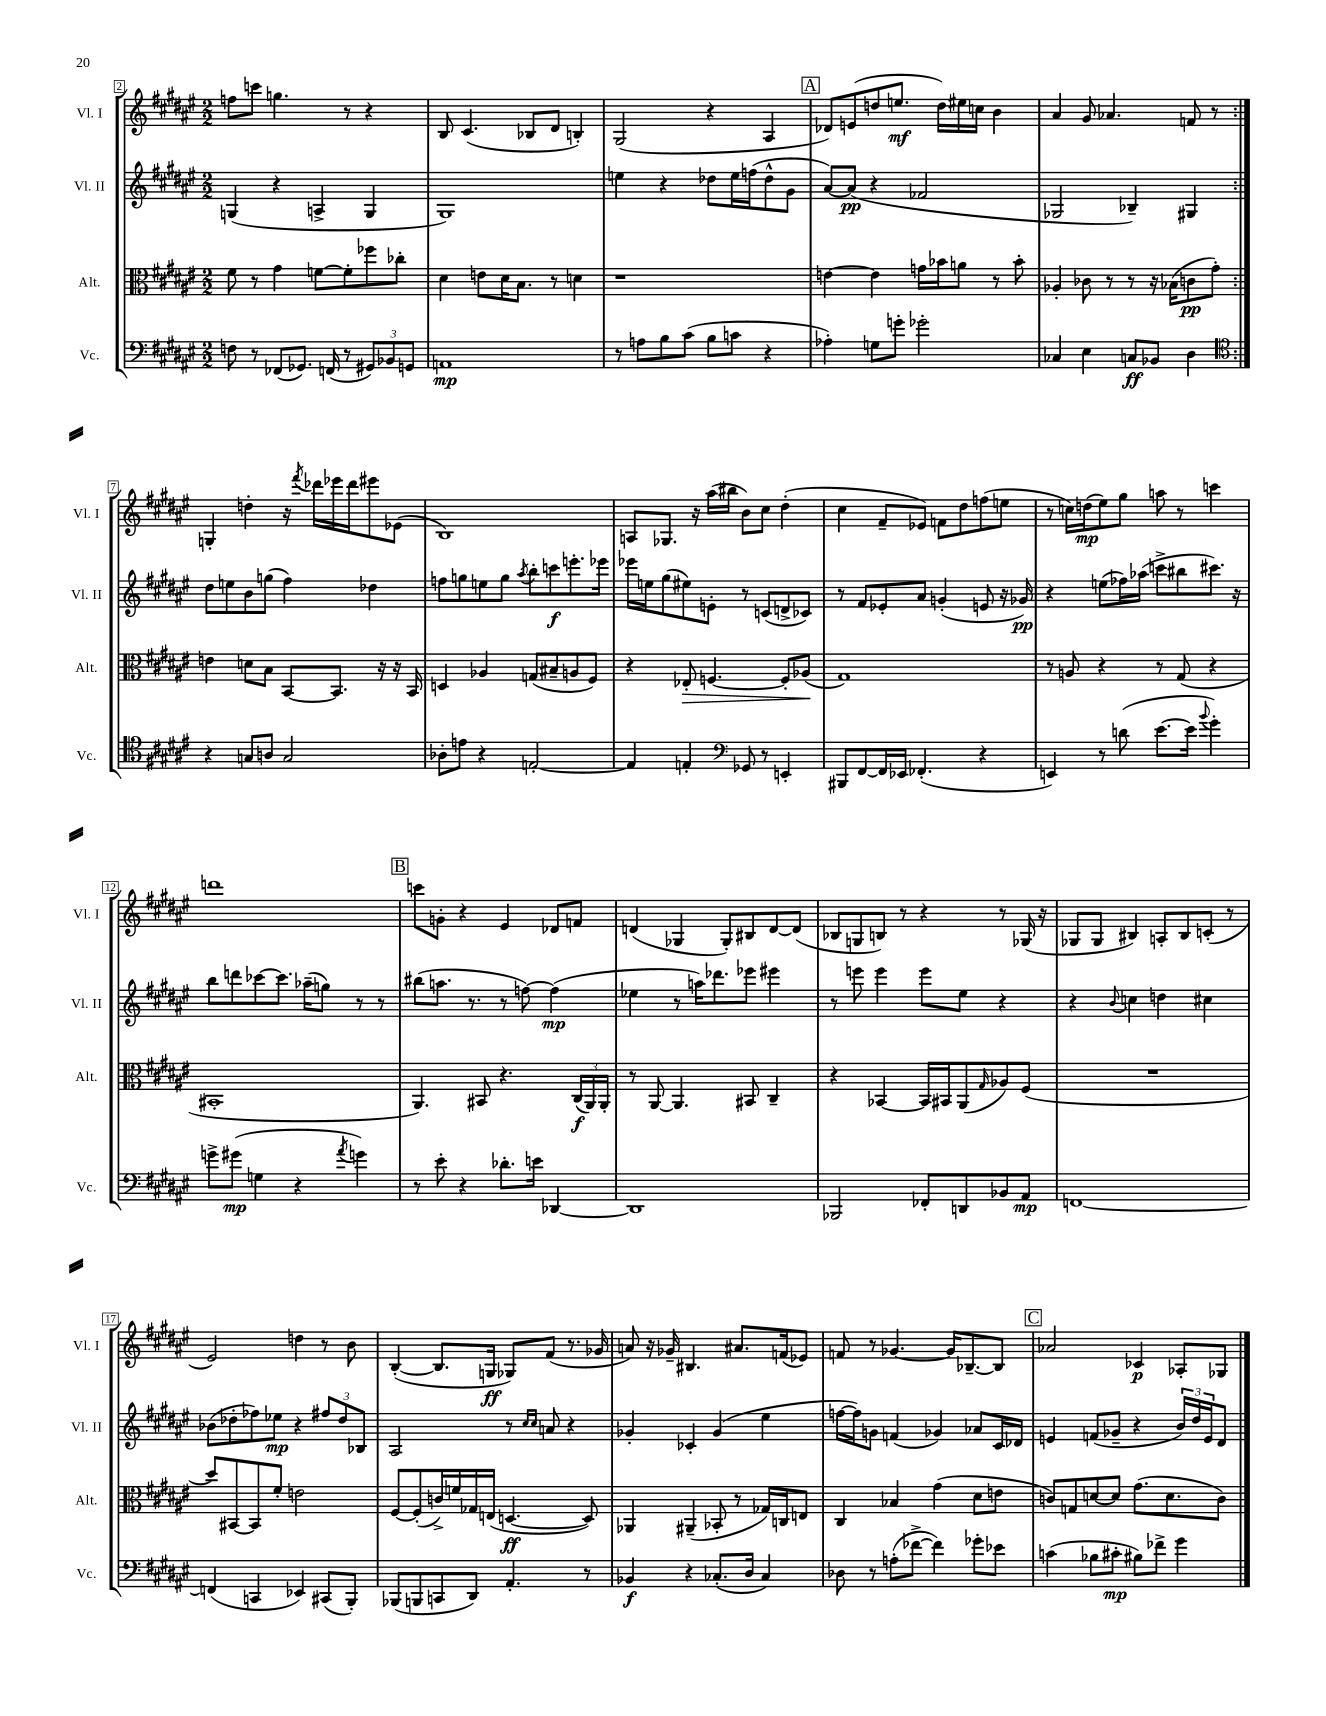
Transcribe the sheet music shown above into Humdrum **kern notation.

**kern	**dynam	**kern	**dynam	**kern	**dynam	**kern	**dynam
*part4	*part4	*part3	*part3	*part2	*part2	*part1	*part1
*staff4	*staff4	*staff3	*staff3	*staff2	*staff2	*staff1	*staff1
*I"Vc.	*	*I"Alt.	*	*I"Vl. II	*	*I"Vl. I	*
*I'Vc.	*	*I'Alt.	*	*I'Vl. II	*	*I'Vl. I	*
*clefF4	*	*clefC3	*	*clefG2	*	*clefG2	*
*k[f#c#g#d#a#e#]	*	*k[f#c#g#d#a#e#]	*	*k[f#c#g#d#a#e#]	*	*k[f#c#g#d#a#e#]	*
*M2/2	*	*M2/2	*	*M2/2	*	*M2/2	*
=2	=2	=2	=2	=2	=2	=2	=2
8Fn\	.	8f#\	.	(4Gn/	.	8ffn\L	.
8r	.	8r	.	.	.	8cccn\J	.
(8FF-X/L	.	4g#\	.	4r	.	4.ggn\	.
8.GG-X/J)	.	.	.	.	.	.	.
.	.	[8fn\L	.	4An^/	.	.	.
(16FFn/	.	.	.	.	.	.	.
8r	.	8f'\]	.	.	.	8r	.
12GG#X/L)	.	8ff-X\	.	4G/	.	4r	.
12BB-X/	.	.	.	.	.	.	.
.	.	8cc-X'\J	.	.	.	.	.
12GGn/J	.	.	.	.	.	.	.
=3	=3	=3	=3	=3	=3	=3	=3
1AAn	mp	4d#\	.	1G#)	.	8B/	.
.	.	.	.	.	.	(4.c#/	.
.	.	8en\L	.	.	.	.	.
.	.	16d#\K	.	.	.	.	.
.	.	8.B\J	.	.	.	.	.
.	.	.	.	.	.	8B-X/L	.
.	.	8r	.	.	.	8d#/J	.
.	.	4dn\	.	.	.	4Bn'/)	.
=4	=4	=4	=4	=4	=4	=4	=4
8r	.	1r	.	4een\	.	(2G#/	.
8An\L	.	.	.	.	.	.	.
8B\	.	.	.	4r	.	.	.
(8c#\J	.	.	.	.	.	.	.
8B\L	.	.	.	8dd-X\L	.	4r	.
8cn\J	.	.	.	16ee\L	.	.	.
.	.	.	.	(16ffn\J	.	.	.
4r	.	.	.	8dd-^^\	.	4A#/	.
.	.	.	.	8g#\J	.	.	.
!!LO:REH:place=s1:t=A
=5	=5	=5	=5	=5	=5	=5	=5
4A-X'\)	.	[4en\	.	[8a#/L)	.	8d-X/L)	.
.	.	.	.	(8a#/J]	pp	(8en/	.
8Gn\L	.	4e\]	.	4r	.	8ddn/	.
8gn'\J	.	.	.	.	.	8.een/J	mf
2g-X'\	.	16gn\LL	.	2f-X/	.	.	.
.	.	16b-X\J	.	.	.	16dd\LL)	.
.	.	8an\J	.	.	.	16ee#X\	.
.	.	.	.	.	.	16ccn\JJ	.
.	.	8r	.	.	.	4b\	.
.	.	8b-'\	.	.	.	.	.
=6	=6	=6	=6	=6	=6	=6	=6
4C-X/	.	4A-X'/	.	2G-X/	.	4a#/	.
4E#\	.	8c-X\	.	.	.	8g#/	.
.	.	8r	.	.	.	4.a-X/	.
8Cn/L	ff	8r	.	4B-X~/)	.	.	.
8BB-X/J	.	16r	.	.	.	.	.
.	.	(16B-X\KL	.	.	.	.	.
4D#\	.	8cn\	pp	4G#X/	.	8fn/	.
.	.	8g#'\J)	.	.	.	8r	.
!!LO:LB:g=z
=7:|!	=7:|!	=7:|!	=7:|!	=7:|!	=7:|!	=7:|!	=7:|!
*clefC4	*	*	*	*	*	*	*
4r	.	4en\	.	8dd#\L	.	4Gn'/	.
.	.	.	.	8een\	.	.	.
8Gn/L	.	8dn\L	.	8b\	.	4ddn'\	.
8An/J	.	8B\J	.	(8ggn\J	.	.	.
2G/	.	[8BB/L	.	4ff#\)	.	16r	.
.	.	.	.	.	.	8qfff#/	.
.	.	.	.	.	.	16ddd-X\LL	.
.	.	8.BB/J]	.	.	.	16eee-X\	.
.	.	.	.	.	.	16ddd-\J	.
.	.	.	.	4dd-X\	.	8eee#X\	.
.	.	16r	.	.	.	.	.
.	.	16r	.	.	.	(8e-X\J	.
.	.	16BB/	.	.	.	.	.
=8	=8	=8	=8	=8	=8	=8	=8
8A-X'\L	.	4Dn/	.	8ffn\L	.	1B)	.
8en\J	.	.	.	8ggn\	.	.	.
4r	.	4A-X/	.	8een\	.	.	.
.	.	.	.	8gg\J	.	.	.
.	.	.	.	8qaa#/	.	.	.
[2En'/	.	(8Gn/L	.	8bb'\L	.	.	.
.	.	8B#X~/	.	8cccn\	f	.	.
.	.	8An/	.	8.eeen'\	.	.	.
.	.	8F#/J)	.	.	.	.	.
.	.	.	.	16eee-X\Jk	.	.	.
=9	=9	=9	=9	=9	=9	=9	=9
4E/]	.	4r	.	16eee-X\LL	.	8An/L	.
.	.	.	.	16een\J	.	.	.
.	.	.	.	(8gg#\	.	8.G-X/J	.
!	!	!	!LO:HP:b	!	!	!	!
4En'/	.	8E-X'/	>	8ee#X\)	.	.	.
.	.	.	.	.	.	16r	.
.	.	[4.Fn/	.	8en'\J	.	(16aa#\LL	.
.	.	.	.	.	.	16bb#X\JJ	.
*clefF4	*	*	*	*	*	*	*
8GG-X/	.	.	.	8r	.	8b\L)	.
8r	.	.	.	(8cn/L	.	8cc#\J	.
4EEn'/	.	8F'/L]	.	8dn^/	.	(4dd#'\	.
.	.	(8A-X/J	.	8c-X/J)	.	.	.
.	.	.	]	.	.	.	.
=10	=10	=10	=10	=10	=10	=10	=10
8BBB#X/L	.	1G#)	.	8r	.	4cc#\	.
[8FF#/	.	.	.	8f#/L	.	.	.
16FF#/L]	.	.	.	8e-X'/	.	8f#~/L	.
16EE-X/JJ	.	.	.	.	.	.	.
(4.FF-X'/	.	.	.	8a#/J	.	8e-X/J)	.
.	.	.	.	(4gn'/	.	8fn\L	.
.	.	.	.	.	.	8dd#\	.
4r	.	.	.	8en/	.	(8ffn\	.
.	.	.	.	16r	.	8een\J	.
.	.	.	.	16g-X/)	pp	.	.
=11	=11	=11	=11	=11	=11	=11	=11
4EEn/)	.	8r	.	4r	.	8r	.
.	.	8An/	.	.	.	16ccn\LL)	.
.	.	.	.	.	.	(16ddn\J	mp
8r	.	4r	.	(8een\L	.	8ee#\)	.
(8dn\	.	.	.	16ff-X\L)	.	8gg#\J	.
.	.	.	.	(16aa-X\JJ	.	.	.
[8.e#\L	.	8r	.	8cccn^\L	.	8aan\	.
.	.	(8G#/	.	8bb#X\	.	8r	.
16e#\Jk]	.	.	.	.	.	.	.
8qqb/	.	.	.	.	.	.	.
4g#'\)	.	4r	.	8.ccc#X\J)	.	4cccn\	.
.	.	.	.	16r	.	.	.
!!LO:LB:g=z
=12	=12	=12	=12	=12	=12	=12	=12
8gn^\L	.	1BB#X'	.	8bb\L	.	1dddn	.
(8g#X\J	mp	.	.	8dddn\	.	.	.
4Gn\	.	.	.	[8ccc-X\	.	.	.
.	.	.	.	8.ccc-\J]	.	.	.
4r	.	.	.	.	.	.	.
.	.	.	.	(16aa-X~\KL	.	.	.
.	.	.	.	8ggn\J)	.	.	.
8qa#/	.	.	.	.	.	.	.
4gn\)	.	.	.	8r	.	.	.
.	.	.	.	8r	.	.	.
!!LO:REH:place=s1:t=B
=13	=13	=13	=13	=13	=13	=13	=13
8r	.	4.AA#/)	.	(8bb#X\L	.	8cccn\L	.
8e#'\	.	.	.	8.aan\J	.	8gn'\J	.
4r	.	.	.	.	.	4r	.
.	.	.	.	8.r	.	.	.
.	.	8BB#X/	.	.	.	.	.
8.d-X'\L	.	4.r	.	8r	.	4e#/	.
.	.	.	.	[8ffn\)	.	.	.
16en\Jk	.	.	.	.	.	.	.
[4DD-X/	.	.	.	(4ff\]	mp	8d-X/L	.
.	.	(24C#/LL	f	.	.	8fn/J	.
.	.	24AA#/)	.	.	.	.	.
.	.	24AA#'/JJ	.	.	.	.	.
=14	=14	=14	=14	=14	=14	=14	=14
1DD-]	.	8r	.	4ee-X\	.	(4dn/	.
.	.	[8AA#/	.	.	.	.	.
.	.	4.AA#/]	.	8r	.	4G-X/	.
.	.	.	.	16aan\KL)	.	.	.
.	.	.	.	8.ddd-X\	.	.	.
.	.	.	.	.	.	8G-'/L)	.
.	.	8BB#X/	.	8eee-X\J	.	8B#X/	.
.	.	4C#~/	.	4eee#X\	.	[8d/	.
.	.	.	.	.	.	(8d/J]	.
=15	=15	=15	=15	=15	=15	=15	=15
2BBB-X/	.	4r	.	8r	.	8B-X/L	.
.	.	.	.	8eeen\	.	8Gn/	.
.	.	[4BB-X/	.	4eee\	.	8Bn/J)	.
.	.	.	.	.	.	8r	.
8FF-X'/L	.	16BB-/LL]	.	8eee\L	.	4r	.
.	.	16BB#X/J	.	.	.	.	.
8DDn/	.	(8AA#/	.	8ee#\J	.	.	.
.	.	16qqG#/	.	.	.	.	.
8BB-X/	.	8A-X/)	.	4r	.	8r	.
8AA#/J	mp	(8F#/J	.	.	.	(16G-X/	.
.	.	.	.	.	.	16r	.
=16	=16	=16	=16	=16	=16	=16	=16
[1FFn	.	1r	.	4r	.	8G-X/L	.
.	.	.	.	.	.	8G-/J	.
.	.	.	.	8qqb/	.	.	.
.	.	.	.	4ccn\	.	4B#X/)	.
.	.	.	.	4ddn\	.	8An'/L	.
.	.	.	.	.	.	8B#/	.
.	.	.	.	4cc#X\	.	(8cn'/J	.
.	.	.	.	.	.	8r	.
!!LO:LB:g=z
=17	=17	=17	=17	=17	=17	=17	=17
(4FFn/]	.	8dd#/L)	.	(8b-X\L	.	2e#/)	.
.	.	[8BB#X/	.	8dd-X'\	.	.	.
4CCn/	.	8BB#/]	.	8ff-X\)	.	.	.
.	.	8f#'/J	.	8ee-X\J	mp	.	.
4EE-X/)	.	2en\	.	4r	.	4ddn\	.
(8CC#X/L	.	.	.	12ff#X/L	.	8r	.
.	.	.	.	12dd-/	.	.	.
8BBB'/J)	.	.	.	.	.	8b\	.
.	.	.	.	12B-X/J	.	.	.
=18	=18	=18	=18	=18	=18	=18	=18
(8BBB-X/L	.	[8F#/L	.	2A#/	.	([4B'/	.
8BBBn/	.	(8F#'/]	.	.	.	.	.
8CCn/	.	16cn^/L)	.	.	.	8.B/L]	.
.	.	16fn/	.	.	.	.	.
8DD#/J)	.	16G-X/	.	.	.	.	.
.	.	(16En/JJ	.	.	.	16Gn/Jk	ff
4.AA#'/	.	[4.Dn/	ff	8r	.	8G-X/L)	.
.	.	.	.	16qqcc#/LL	.	.	.
.	.	.	.	16qqcc#/JJ	.	.	.
.	.	.	.	8an/	.	(8f#/J	.
.	.	.	.	4r	.	8.r	.
8r	.	8D/])	.	.	.	.	.
.	.	.	.	.	.	16g-X/	.
=19	=19	=19	=19	=19	=19	=19	=19
4BB-X/	f	4AA-X/	.	4g-X'/	.	8an/)	.
.	.	.	.	.	.	16r	.
.	.	.	.	.	.	16g-X~/	.
4r	.	(4AA#X~/	.	4c-X'/	.	4.B#X/	.
(8.C-X'/L	.	8BB-X'/	.	(4g-/	.	.	.
.	.	8r	.	.	.	8.a#X/L	.
16D#/Jk	.	.	.	.	.	.	.
4C-/)	.	16G-X/LL)	.	4ee#\	.	.	.
.	.	16Cn/J	.	.	.	(16fn/k	.
.	.	8En/J	.	.	.	8e-X/J)	.
=20	=20	=20	=20	=20	=20	=20	=20
8D-X\	.	4C#/	.	[16ffn\LL	.	8fn/	.
.	.	.	.	16ff\J])	.	.	.
8r	.	.	.	8gn\J	.	8r	.
(8An'\L	.	4B-X/	.	(4fn/	.	[4.g-X/	.
[8f-X^\J	.	.	.	.	.	.	.
4f-\])	.	(4g#\	.	4g-X/)	.	.	.
.	.	.	.	.	.	16g-/KL]	.
.	.	.	.	.	.	[8.B-X~/	.
8g-X'\L	.	8d#\L	.	8a-X/L	.	.	.
8e-X\J	.	8en\J	.	16c#/L	.	8B-/J]	.
.	.	.	.	16d-X/JJ	.	.	.
!!LO:REH:place=s1:t=C
=21	=21	=21	=21	=21	=21	=21	=21
(4cn\	.	8cn/L)	.	4en/	.	2a-X/	.
.	.	8Gn/	.	.	.	.	.
8B-X\L	.	[8dn/	.	(8fn/L	.	.	.
8c#X'\J	mp	8d/J]	.	8g-X~/J	.	.	.
8B#X\L)	.	(8.g#\L	.	4r	.	4c-X/	p
8f-X^\J	.	.	.	.	.	.	.
.	.	8.d\	.	.	.	.	.
4g#\	.	.	.	24b/LL)	.	8A-X'/L	.
.	.	.	.	24dd#/	.	.	.
.	.	.	.	24e/J	.	.	.
.	.	8c\J)	.	8d#/J	.	8G-X/J	.
==	==	==	==	==	==	==	==
*-	*-	*-	*-	*-	*-	*-	*-
